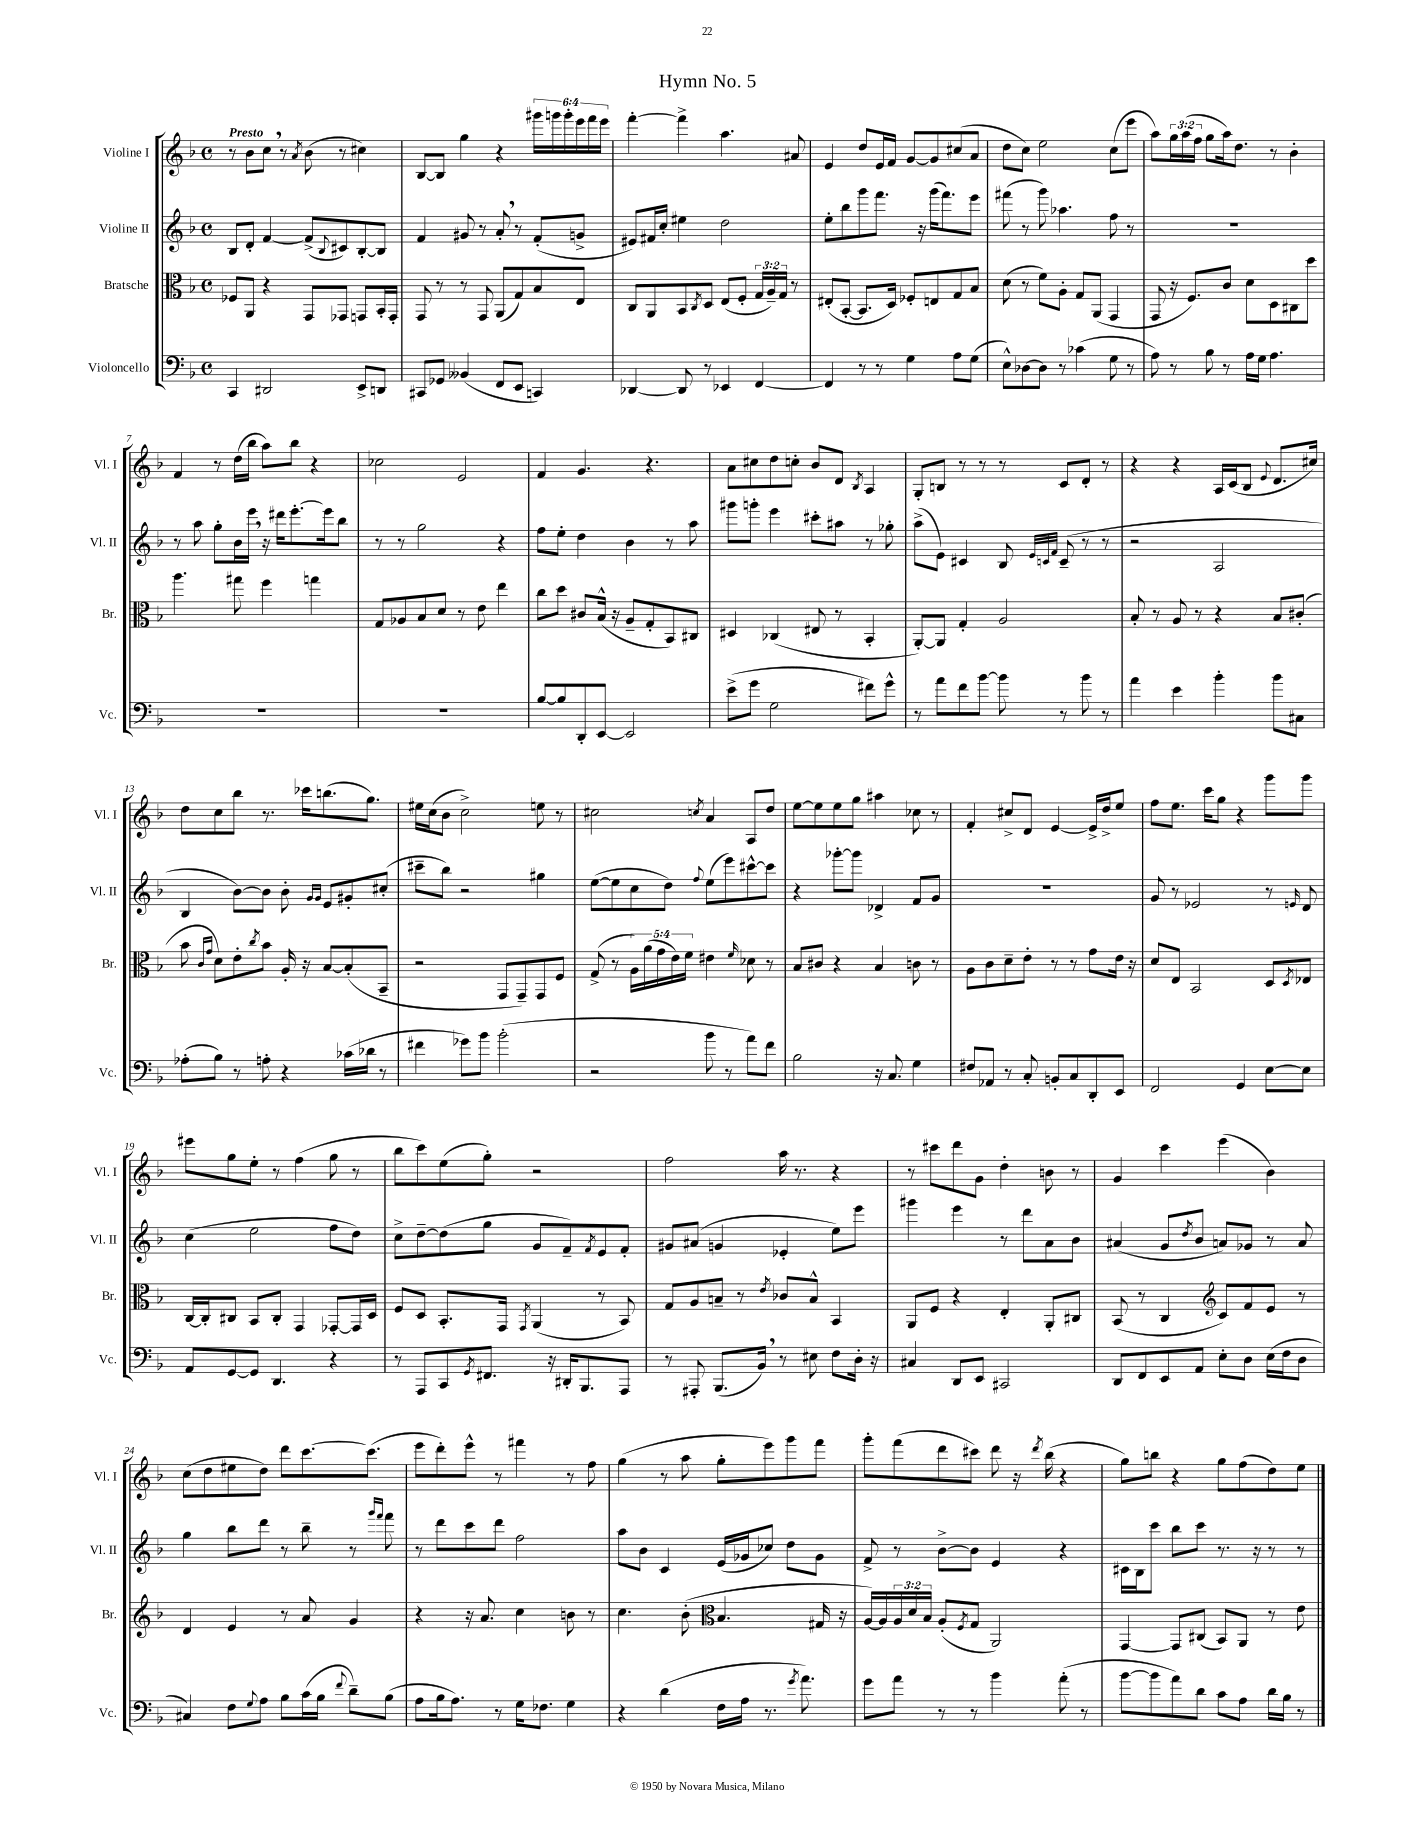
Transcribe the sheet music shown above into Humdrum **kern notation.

**kern	**kern	**kern	**kern
*part4	*part3	*part2	*part1
*staff4	*staff3	*staff2	*staff1
*I"Violoncello	*I"Bratsche	*I"Violine II	*I"Violine I
*I'Vc.	*I'Br.	*I'Vl. II	*I'Vl. I
*clefF4	*clefC3	*clefG2	*clefG2
*k[b-]	*k[b-]	*k[b-]	*k[b-]
*M4/4	*M4/4	*M4/4	*M4/4
*met(c)	*met(c)	*met(c)	*met(c)
=1	=1	=1	=1
!	!	!	!LO:TX:a:B:t=Presto
4CC/	8F-X/L	8B-/L	8r
.	8AA/J	8d'/J	8b-\L
2DD#X/	4r	[4f/	8cc,\J
.	.	.	8r
.	.	.	8qa/
.	8GG/L	(8f^/L]	(8b-\
.	.	8qqB-/	.
.	8GG-X/J	8c#X/)	8r
8EE^/L	8GGn/L	[8B-'/	4cc#X\)
8DDn/J	16BB-'/L	8B-/J]	.
.	16GG'/JJ	.	.
=2	=2	=2	=2
8CC#X/L	8GG/	4f/	[8B-/L
8GG-X/J	8r	.	8B-/J]
(4BB--X/	8r	8g#X/	4gg\
.	8GG/	8r	.
8FF/L	(8AA/L	8a',/	4r
8EE/J	8G/)	8r	.
4CCn/)	8B-/	(8f'/L	24ggg#X\LL
.	.	.	24gggn\
.	.	.	24ggg'\
.	8E/J	8gn^/J	24eee\
.	.	.	24fff\
.	.	.	24eee\JJ
=3	=3	=3	=3
[4DD-X/	8C/L	8e#X/L)	[4fff'\
.	8AA/	16f#X/L	.
.	.	16cc'/JJ	.
8DD-/]	8BB-/	4ee#X\	4fff^\]
.	8qC/	.	.
8r	8D/J	.	.
4EE-X/	(8E/L	2dd\	4.aa\
.	8F'/J	.	.
[4FF/	24G/LL	.	.
.	24A~/)	.	.
.	24G/JJ	.	.
.	8r	.	8a#X/
=4	=4	=4	=4
4FF/]	(8E#X'/L	8ee'\L	4e/
.	[8BB-'/J	8bb-\	.
8r	8.BB-/L]	8ggg\	8dd/L
8r	.	8.fff\J	16e/L
.	16D/Jk)	.	16f/JJ
4G\	8F-X'/L	.	[8g/L
.	.	16r	.
.	8En/	(16ggg\KL	8g/]
.	.	8.fff\)	.
8A\L	8G/	.	(8cc#X/
(8G\J	8B-/J	8eee\J	8a/J
=5	=5	=5	=5
8E^^\L)	(8d\	(8fff#X\	8dd\L
[8D-X\	8r	8r	8cc\J)
8D-\J]	8f\L)	8ggg\)	2ee\
8r	8A'\J	4.aa-X\	.
(4c-X\	8G/L	.	.
.	(8AA/J	.	.
8G\	4GG/	8ff\	(8cc\L
8r	.	8r	8eee\J
=6	=6	=6	=6
8A\)	8GG/	1r	8aa\L)
8r	16r	.	24gg\L
.	.	.	(24aa\
.	8.F/L)	.	.
.	.	.	24ff\JJ
8B-\	.	.	8gg\L
8r	8c/J	.	16aa\k)
.	.	.	8.dd\J
16A\LL	8d\L	.	.
16G\JJ	.	.	.
4.A\	8D\	.	8r
.	8C#X\	.	4b-'\
.	8dd\J	.	.
!!LO:LB:g=z
=7	=7	=7	=7
1r	4.aa\	8r	4f/
.	.	8aa\	.
.	.	8gg'\L	8r
.	8gg#X\	16b-\L	(16dd\LL
.	.	16eee,\JJ	16bb-\JJ
.	4ff\	16r	8aa\L)
.	.	16ddd#X\KL	.
.	.	[8.eee'\	8bb-\J
.	4ggn\	.	4r
.	.	16eee\k]	.
.	.	8bb-\J	.
=8	=8	=8	=8
1r	8G/L	8r	2cc-X\
.	8A-X/	8r	.
.	8B-/	2gg\	.
.	8d/J	.	.
.	8r	.	2e/
.	8e\	.	.
.	4ee\	4r	.
=9	=9	=9	=9
[8B-/L	8cc\L	8ff\L	4f/
8B-/]	8dd\J	8ee'\J	.
8DD'/	8c#X/L	4dd\	4.g/
[8EE/J	(16B-^^/Jk	.	.
.	16r	.	.
2EE/]	8A~/L	4b-\	.
.	8G'/	.	4.r
.	8BB-/)	8r	.
.	8C#X/J	8aa\	.
=10	=10	=10	=10
(8e^\L	4D#X/	8ggg#X\L	8a\L
8g\J	.	8gggn'\J	8cc#X\
2G\	(4C-X/	4eee\	8dd\
.	.	.	8ccn'\J
.	8E#X/	8ccc#X'\L	8b-/L
.	8r	8aa#X\J	8d/J
.	.	.	8qB-/
8f#X\L)	4BB-'/	8r	4A/
8g^^\J	.	8gg-X'\	.
=11	=11	=11	=11
8r	[8AA'/L)	(8aa^\L	8G'/L
8a\L	8AA/J]	8e\J)	8Bn/J
8f\	4G'/	4c#X/	8r
[8b-\J	.	.	8r
8b-\]	2A/	8B-/	8r
.	.	32qqe/LLL	.
.	.	32qqcn/	.
.	.	32qqf/JJJ	.
8r	.	(8c~/	8c/L
8b-\	.	8r	8d'/J
8r	.	8r	8r
=12	=12	=12	=12
4a\	8B-'/	2r	4r
.	8r	.	.
4e\	8A/	.	4r
.	8r	.	.
4b-'\	4r	2A/	16A/LL
.	.	.	(16c/J
.	.	.	8B-/J
.	.	.	8qqe/
8b-\L	8B-/L	.	8.d/L
8C#X\J	(8c#X'/J	.	.
.	.	.	16cc#X/Jk)
!!LO:LB:g=z
=13	=13	=13	=13
(8A-X'\L	8b-\	4B-/	8dd\L
.	16qqc/LL	.	.
.	16qqg/JJ	.	.
8B-\J)	8d\L)	.	8cc\
8r	8e'\	[8b-\L)	8bb-\J
.	8qcc/	.	.
8An'\	8b-\J	8b-\J]	8.r
4r	16A'/	8b-'\	.
.	16r	.	16ccc-X\KL
.	.	16qqg/LL	.
.	.	16qqg/JJ	.
.	[8B-/L	8e/L	(8.bbn\
(16c-X\LL	(8B-'/]	8g#X'/	.
16d-X\JJ	.	.	8.gg\J)
8r	8BB-~/J	(8cc#X'/J	.
=14	=14	=14	=14
4f#X\	2r	8ccc#X~\L	16ee#X\LL
.	.	.	(16cc\J
.	.	8bb-\J)	8b-\J
8g-X\L)	.	2r	2cc^\)
8b-\J	.	.	.
(2b-'\	8GG/L	.	.
.	8GG~/)	.	.
.	8GG/	4gg#X\	8een\
.	8F/J	.	8r
=15	=15	=15	=15
2r	(8G^/	([8ee\L	2cc#X\
.	8r	8ee\]	.
.	20A\LL)	8cc\	.
.	(20a\	.	.
.	20g\	.	.
.	.	8dd\J)	.
.	20e\)	.	.
.	20f\JJ	.	.
.	.	8qqff/	8qccn/
8b-\	4e#X\	(8ee\L	4a/
8r	.	8eee\)	.
.	16qqf/	.	.
8a\L)	8d-X\	[8ccc#X^^\	8A/L
8f\J	8r	8ccc#\J]	8dd/J
=16	=16	=16	=16
2B-\	8B-/L	4r	[8ee\L
.	8c#X/J	.	8ee\]
.	4r	[8ggg-X'\L	8ee\
.	.	8ggg-\J]	8gg\J
16r	4B-/	4d-X^/	4aa#X\
8.C/	.	.	.
4G\	8cn\	8f/L	8cc-X\
.	8r	8g/J	8r
=17	=17	=17	=17
8F#X/L	8A\L	1r	4f'/
8AA-X/J	8c\	.	.
8r	8d~\	.	8cc#X^/L
8C'/	8e'\J	.	8d/J
8BBn'/L	8r	.	[4e/
8C/	8r	.	.
8DD'/	8g\L	.	16e^/LL]
.	.	.	16dd^/J
8EE/J	16e\Jk	.	8ee/J
.	16r	.	.
=18	=18	=18	=18
2FF/	8d/L	8g/	8ff\L
.	8E/J	8r	8.ee\J
.	2BB-/	2e-X/	.
.	.	.	16ccc\KL
.	.	.	8gg\J
4GG/	.	.	4r
[8E\L	8D/L	8r	8ggg\L
.	8qD/	16qqen/	.
8E\J]	8E-X/J	8d/	8ggg\J
!!LO:LB:g=z
=19	=19	=19	=19
8AA/L	[16C/LL	(4cc\	8eee#X\L
.	16C'/J]	.	.
[8GG/	8C#X/J	.	8gg\
8GG/J]	8BB-/L	2ee\	8ee'\J
4.DD/	8C#'/J	.	8r
.	4GG/	.	(4ff\
4r	[8GG-X'/L	8ff\L	8gg\
.	16GG-/L]	8dd\J)	8r
.	16D/JJ	.	.
=20	=20	=20	=20
8r	8F/L	8cc^\L	8bb-\L
8AAA/L	8D/J	[8dd~\	8ccc\)
8CC/	8.BB-'/L	(8dd\]	(8ee\
8qGG/	.	.	.
8.FF#X/J	.	8gg\J	8gg'\J)
.	16GG/Jk	.	.
.	8qGG/	.	.
.	(4AA/	8g/L	2r
16r	.	.	.
16DD#X'/KL	.	8f~/)	.
8.BBB-/	.	.	.
.	.	8qf/	.
.	8r	8e/	.
8AAA/J	8BB-/)	8f'/J	.
=21	=21	=21	=21
8r	8G/L	8g#X/L	2ff\
8AAA#X'/	8A/	(8a#X/J	.
(8.BBB-/L	8Bn~/J	4gn/	.
.	8r	.	.
16BB-,/Jk)	.	.	.
.	8qe/	.	.
8r	8c-X/L	4e-X'/	16aa\
.	.	.	8.r
8E#X\	8B^^/J	.	.
8F\L	4BB-/	8ee\L)	4r
16D'\Jk	.	8eee\J	.
16r	.	.	.
=22	=22	=22	=22
4C#X/	8AA/L	4ggg#X\	8r
.	8F/J	.	8ccc#X\L
8DD/L	4r	4eee\	8ddd\
8EE/J	.	.	8g\J
2CC#X/	4E'/	8r	4dd'\
.	.	8ddd\L	.
.	8AA'/L	8a\	8bn\
.	8C#X/J	8b-\J	8r
=23	=23	=23	=23
8DD/L	(8BB-/	(4a#X/	4g/
8FF/	8r	.	.
8EE/	4C/	8g/L	4ccc\
.	.	8qdd/	.
8AA/J	.	8b-/J	.
*	*clefG2	*	*
8E'\L	8c/L)	8an/L)	(4eee\
8D\J	8f/	8g-X/J	.
(16E\LL	8e/J	8r	4b-\)
16F\J	.	.	.
8D\J	8r	8a/	.
!!LO:LB:g=z
=24	=24	=24	=24
4C#X/)	4d/	4gg\	(8cc\L
.	.	.	8dd\
8F\L	4e/	8bb-\L	8ee#X\
8qqG/	.	.	.
8A\J	.	8ddd\J	8dd\J)
8B-\L	8r	8r	8ddd\L
(16c\L	8a/	8bb-~\	[8.ccc\
16B-\JJ	.	.	.
8qqf/	.	.	.
8d~\L)	4g/	8r	.
.	.	.	(8.ccc\J]
.	.	16qqggg/LL	.
.	.	16qqfff/JJ	.
(8B-\J	.	8fff\	.
=25	=25	=25	=25
8A\L	4r	8r	8eee\L
16B-\k	.	8ddd\L	8ddd'\)
8.A\J)	.	.	.
.	16r	8ccc\	8eee^^\J
.	8.a/	.	.
8r	.	8ddd\J	8r
16G\KL	4cc\	2ff\	4fff#X\
8.F-X\J	.	.	.
4G\	8bn\	.	8r
.	8r	.	8ff\
=26	=26	=26	=26
4r	4.cc\	8aa\L	(4gg\
.	.	8b-\J	.
(4d\	.	4c/	8r
.	(8b-'\	.	8aa\
*	*clefC3	*	*
16F\LL	4.B-/	(16e/LL	8gg'\L
16A\JJ	.	16g-X/J	.
8.r	.	8cc-X/J)	8eee\)
.	.	8dd\L	8ggg\
8qg/	.	.	.
8.a\)	.	.	.
.	16G#X/	8g-\J	8fff\J
.	16r	.	.
=27	=27	=27	=27
8g\L	[16A/LL)	8f^/	8ggg'\L
.	16A/]	.	.
8a\J	24A/	8r	(8fff\
.	24d/	.	.
.	24B-/JJ	.	.
8r	(8A'/L	[8b-^\L	8ddd\
.	8qF/	.	.
8r	8G/J	8b-\J]	8ccc#X\J)
4b-\	2AA/)	4e/	8ddd\
.	.	.	16r
.	.	.	8qddd/
.	.	.	(16bb-\
(8a'\	.	4r	4r
8r	.	.	.
=28	=28	=28	=28
[8b-\L	[4GG/	16c#X\LL	8gg\L)
.	.	16B-\J	.
8b-\]	.	8ccc\J	8bbn\J
8a\)	8GG/L]	8bb-\L	4r
8d\J	(8C#X/J	8ccc\J	.
8c\L	8BB-/L)	8.r	8gg\L
8A\J	8AA/J	.	(8ff\
.	.	16r	.
16d\LL	8r	8r	8dd\)
16B-\JJ	.	.	.
8r	8e\	8r	8ee\J
==	==	==	==
*-	*-	*-	*-
